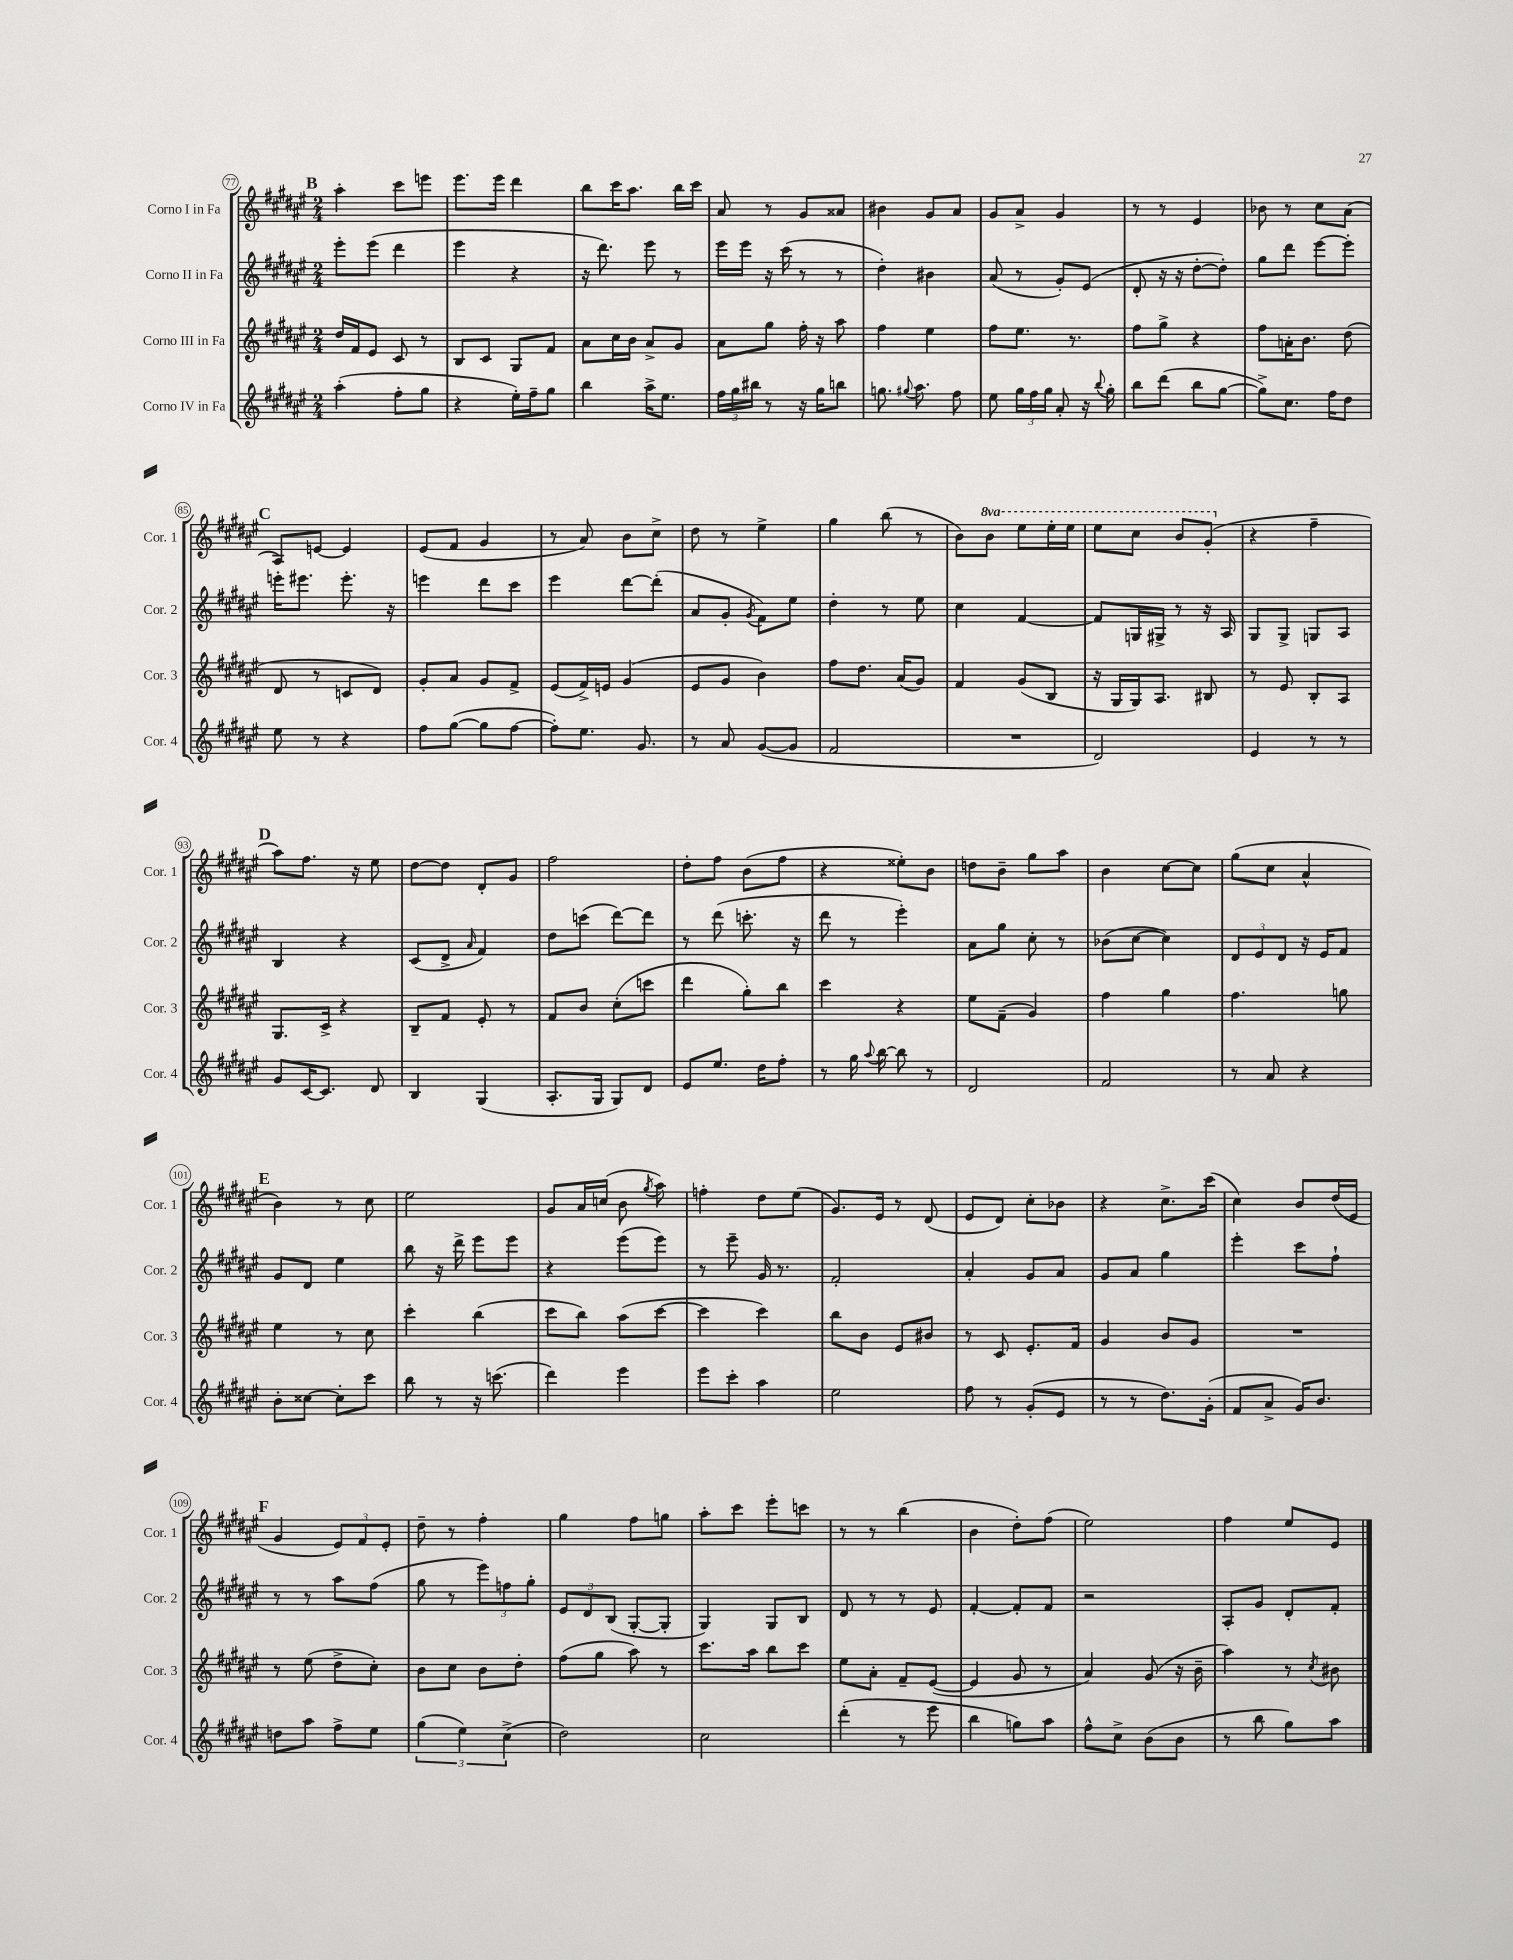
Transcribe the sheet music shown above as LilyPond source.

<<
\new StaffGroup <<
\new Staff = "s0" \with { instrumentName = "Corno I in Fa" shortInstrumentName = "Cor. 1" } {
    \clef treble \key fis \major \numericTimeSignature \time 2/4 \set Staff.ottavationMarkups = #ottavation-simple-ordinals
    \autoBeamOff \mark \markup { \bold "B" } ais''4-. cis'''8[ e'''8] |
    eis'''8.[ eis'''16] dis'''4 |
    b''8[ cis'''16 ais''8.] b''16[ cis'''16] |
    ais'8 r8 gis'8[ aisis'8] |
    bis'4 gis'8[ ais'8] |
    gis'8[ ais'8]-> gis'4 |
    r8 r8 eis'4 |
    bes'8 r8 cis''8[ ais'8]( |
    \mark \markup { \bold "C" } ais8[) e'8]~ e'4 |
    eis'8[( fis'8] gis'4 |
    r8 ais'8) b'8[ cis''8]-> |
    dis''8 r8 eis''4-> |
    gis''4 b''8( r8 |
    b'8[) \ottava #1 b''8] eis'''8[ eis'''16-. eis'''16] |
    eis'''8[ cis'''8] b''8[ gis''8]-.( \ottava #0 |
    r4 fis''4-- |
    \mark \markup { \bold "D" } ais''8[) fis''8.] r16 eis''8 |
    dis''8[~ dis''8] dis'8[-. gis'8] |
    fis''2 |
    dis''8[-. fis''8] b'8[( fis''8] |
    r4 eisis''8[-.) b'8] |
    d''8[ b'8]-- gis''8[ ais''8] |
    b'4 cis''8[~ cis''8] |
    gis''8[( cis''8] ais'4-^ |
    \mark \markup { \bold "E" } b'4) r8 cis''8 |
    eis''2 |
    gis'8[ ais'16 c''16]( b'8 \acciaccatura { gis''8 } ais''8) |
    f''4-. dis''8[ eis''8]( |
    gis'8.[) eis'16] r8 dis'8( |
    eis'8[ dis'8]) cis''8[-. bes'8] |
    r4 cis''8.[-> cis'''16]( |
    cis''4) b'8[ dis''16( eis'16] |
    \mark \markup { \bold "F" } gis'4 \tuplet 3/2 { eis'8[) fis'8 eis'8]-. } |
    dis''8-- r8 fis''4-. |
    gis''4 fis''8[ g''8] |
    ais''8[-. cis'''8] eis'''8[-. c'''8] |
    r8 r8 b''4( |
    b'4 dis''8[-.) fis''8]( |
    eis''2) |
    fis''4 eis''8[ eis'8] \bar "|." |
}
\new Staff = "s1" \with { instrumentName = "Corno II in Fa" shortInstrumentName = "Cor. 2" } {
    \clef treble \key fis \major \numericTimeSignature \time 2/4
    \autoBeamOff \mark \markup { \bold "B" } eis'''8[-. eis'''8]( dis'''4 |
    eis'''4 r4 |
    r16 dis'''8.) eis'''8 r8 |
    eis'''16[ eis'''16] r16 cis'''16( r8 r8 |
    dis''4-.) bis'4 |
    ais'8( r8 gis'8[-.) eis'8]( |
    dis'8-. r16 r16 dis''8[~-. dis''8]-.) |
    gis''8[ dis'''8] eis'''8[~ eis'''8]-. |
    \mark \markup { \bold "C" } e'''16[-. eis'''8.] eis'''8.-. r16 |
    e'''4 dis'''8[ cis'''8] |
    eis'''4 dis'''8[~ dis'''8]-.( |
    ais'8[ gis'8]-. \acciaccatura { gis'8 } fis'8[) eis''8] |
    dis''4-. r8 eis''8 |
    cis''4 fis'4~ |
    fis'8[ g16 gis16]-> r8 r16 ais16 |
    gis8[ gis8]-> g8[ ais8] |
    \mark \markup { \bold "D" } b4 r4 |
    cis'8[( dis'8]-> \grace { ais'16 } fis'4) |
    dis''8[ c'''8]( dis'''8[~) dis'''8] |
    r8 dis'''8( c'''8.-. r16 |
    dis'''8 r8 eis'''4-.) |
    ais'8[ gis''8] cis''8-. r8 |
    bes'8[( cis''8]~ cis''4) |
    \tuplet 3/2 { dis'8[ eis'8 dis'8] } r16 eis'16[ fis'8] |
    \mark \markup { \bold "E" } gis'8[ dis'8] eis''4 |
    b''8 r16 dis'''16-> eis'''8[ eis'''8] |
    r4 eis'''8[( eis'''8]) |
    r8 eis'''8-- gis'16 r8. |
    fis'2-. |
    ais'4-. gis'8[ ais'8] |
    gis'8[ ais'8] gis''4 |
    eis'''4-. cis'''8[ fis''8]-! |
    \mark \markup { \bold "F" } r8 r8 ais''8[ fis''8]( |
    gis''8 r8 \tuplet 3/2 { eis'''8[) f''8 gis''8]-. } |
    \tuplet 3/2 { eis'8[ dis'8 b8]( } gis8[~-. gis8]-. |
    gis4) gis8[ b8] |
    dis'8 r8 r8 eis'8 |
    fis'4~-. fis'8[-. fis'8] |
    r2 |
    ais8[-. gis'8] dis'8[-. fis'8]-. \bar "|." |
}
\new Staff = "s2" \with { instrumentName = "Corno III in Fa" shortInstrumentName = "Cor. 3" } {
    \clef treble \key fis \major \numericTimeSignature \time 2/4
    \autoBeamOff \mark \markup { \bold "B" } dis''16[ fis'16 eis'8] cis'8 r8 |
    b8[ cis'8] gis8[ fis'8] |
    ais'8[ cis''16 b'16] ais'8[-> gis'8] |
    ais'8[ gis''8] fis''16-. r16 ais''8 |
    fis''4 eis''4 |
    fis''8[ eis''8.] r8. |
    fis''8[ gis''8]-> r4 |
    fis''8[ a'16-. b'8.] dis''8( |
    \mark \markup { \bold "C" } dis'8 r8 c'8[ dis'8]) |
    gis'8[-. ais'8] gis'8[ fis'8]-> |
    eis'8[( fis'16->) e'16] gis'4( |
    eis'8[ gis'8] b'4) |
    fis''8[ dis''8.] ais'16[( gis'8]) |
    fis'4 gis'8[( b8] |
    r16 gis16[ gis16) ais8.] bis8 |
    r8 eis'8 b8[-. ais8] |
    \mark \markup { \bold "D" } gis8.[ cis'16]-> r4 |
    b8[-- fis'8] eis'8-. r8 |
    fis'8[ b'8] cis''8[-.( c'''8] |
    dis'''4 gis''8[-.) b''8] |
    cis'''4 r4 |
    eis''8[ fis'8]--( gis'4) |
    fis''4 gis''4 |
    fis''4. g''8 |
    \mark \markup { \bold "E" } eis''4 r8 cis''8 |
    cis'''4-. b''4( |
    cis'''8[ b''8]) ais''8[( cis'''8]~ |
    cis'''4 cis'''4) |
    b''8[ b'8] eis'8[ bis'8] |
    r8 cis'8 eis'8.[-. fis'16] |
    gis'4 b'8[ gis'8] |
    R2 |
    \mark \markup { \bold "F" } r8 eis''8( dis''8[-> cis''8]-.) |
    b'8[ cis''8] b'8[ dis''8]-. |
    fis''8[( gis''8] ais''8) r8 |
    cis'''8.[ ais''16] b''8[ cis'''8] |
    eis''8[ ais'8]-. fis'8[-- eis'8]~( |
    eis'4 gis'8 r8 |
    ais'4) gis'8( r16 b'16-- |
    ais''4) r8 \acciaccatura { cis''8 } bis'8 \bar "|." |
}
\new Staff = "s3" \with { instrumentName = "Corno IV in Fa" shortInstrumentName = "Cor. 4" } {
    \clef treble \key fis \major \numericTimeSignature \time 2/4
    \autoBeamOff \mark \markup { \bold "B" } ais''4-.( fis''8[-. gis''8] |
    r4 eis''16[-.) fis''16-- gis''8] |
    b''4 ais''16[-> eis''8.] |
    \tuplet 3/2 { fis''16[ gis''16 bis''16] } r8 r16 gis''16[ b''8] |
    g''8. \appoggiatura { gis''8 } ais''8. fis''8 |
    eis''8 \tuplet 3/2 { gis''16[ fis''16 gis''16] } ais'8-. r16 \appoggiatura { b''8 } gis''16-. |
    b''8[ dis'''8]( b''8[ gis''8]~ |
    gis''8[->) cis''8.] fis''16[ dis''8] |
    \mark \markup { \bold "C" } eis''8 r8 r4 |
    fis''8[ gis''8]~( gis''8[ fis''8]~ |
    fis''8[-.) eis''8.] gis'8. |
    r8 ais'8 gis'8[~( gis'8] |
    fis'2 |
    R2 |
    dis'2) |
    eis'4 r8 r8 |
    \mark \markup { \bold "D" } gis'8[ cis'16~ cis'8.] dis'8 |
    b4 gis4( |
    ais8.[-. gis16] gis8[) dis'8] |
    eis'8[ eis''8.] dis''16[ fis''8]-. |
    r8 gis''16 \appoggiatura { ais''8 } b''16~ b''8 r8 |
    dis'2 |
    fis'2 |
    r8 ais'8 r4 |
    \mark \markup { \bold "E" } b'8[-. cisis''8]~ cisis''8[-. cis'''8] |
    b''8 r8 r16 c'''8.( |
    dis'''4) eis'''4 |
    eis'''8[ cis'''8]-. ais''4 |
    eis''2 |
    fis''8 r8 gis'8[-.( eis'8] |
    r8 r8 dis''8.[) gis'16]-.( |
    fis'8[ ais'8]-> gis'16[) b'8.] |
    \mark \markup { \bold "F" } d''8[ ais''8] fis''8[-> eis''8] |
    \tuplet 3/2 { gis''4( eis''4) cis''4->( } |
    dis''2) |
    cis''2 |
    dis'''4-.( r8 eis'''8 |
    b''4 g''8[) ais''8] |
    fis''8[-^ cis''8]-> b'8[( b'8] |
    r8 b''8 gis''8[) ais''8] \bar "|." |
}
>>
>>
\layout { \context { \Score currentBarNumber = #77 \override BarNumber.stencil = #(make-stencil-circler 0.1 0.3 ly:text-interface::print) } }
